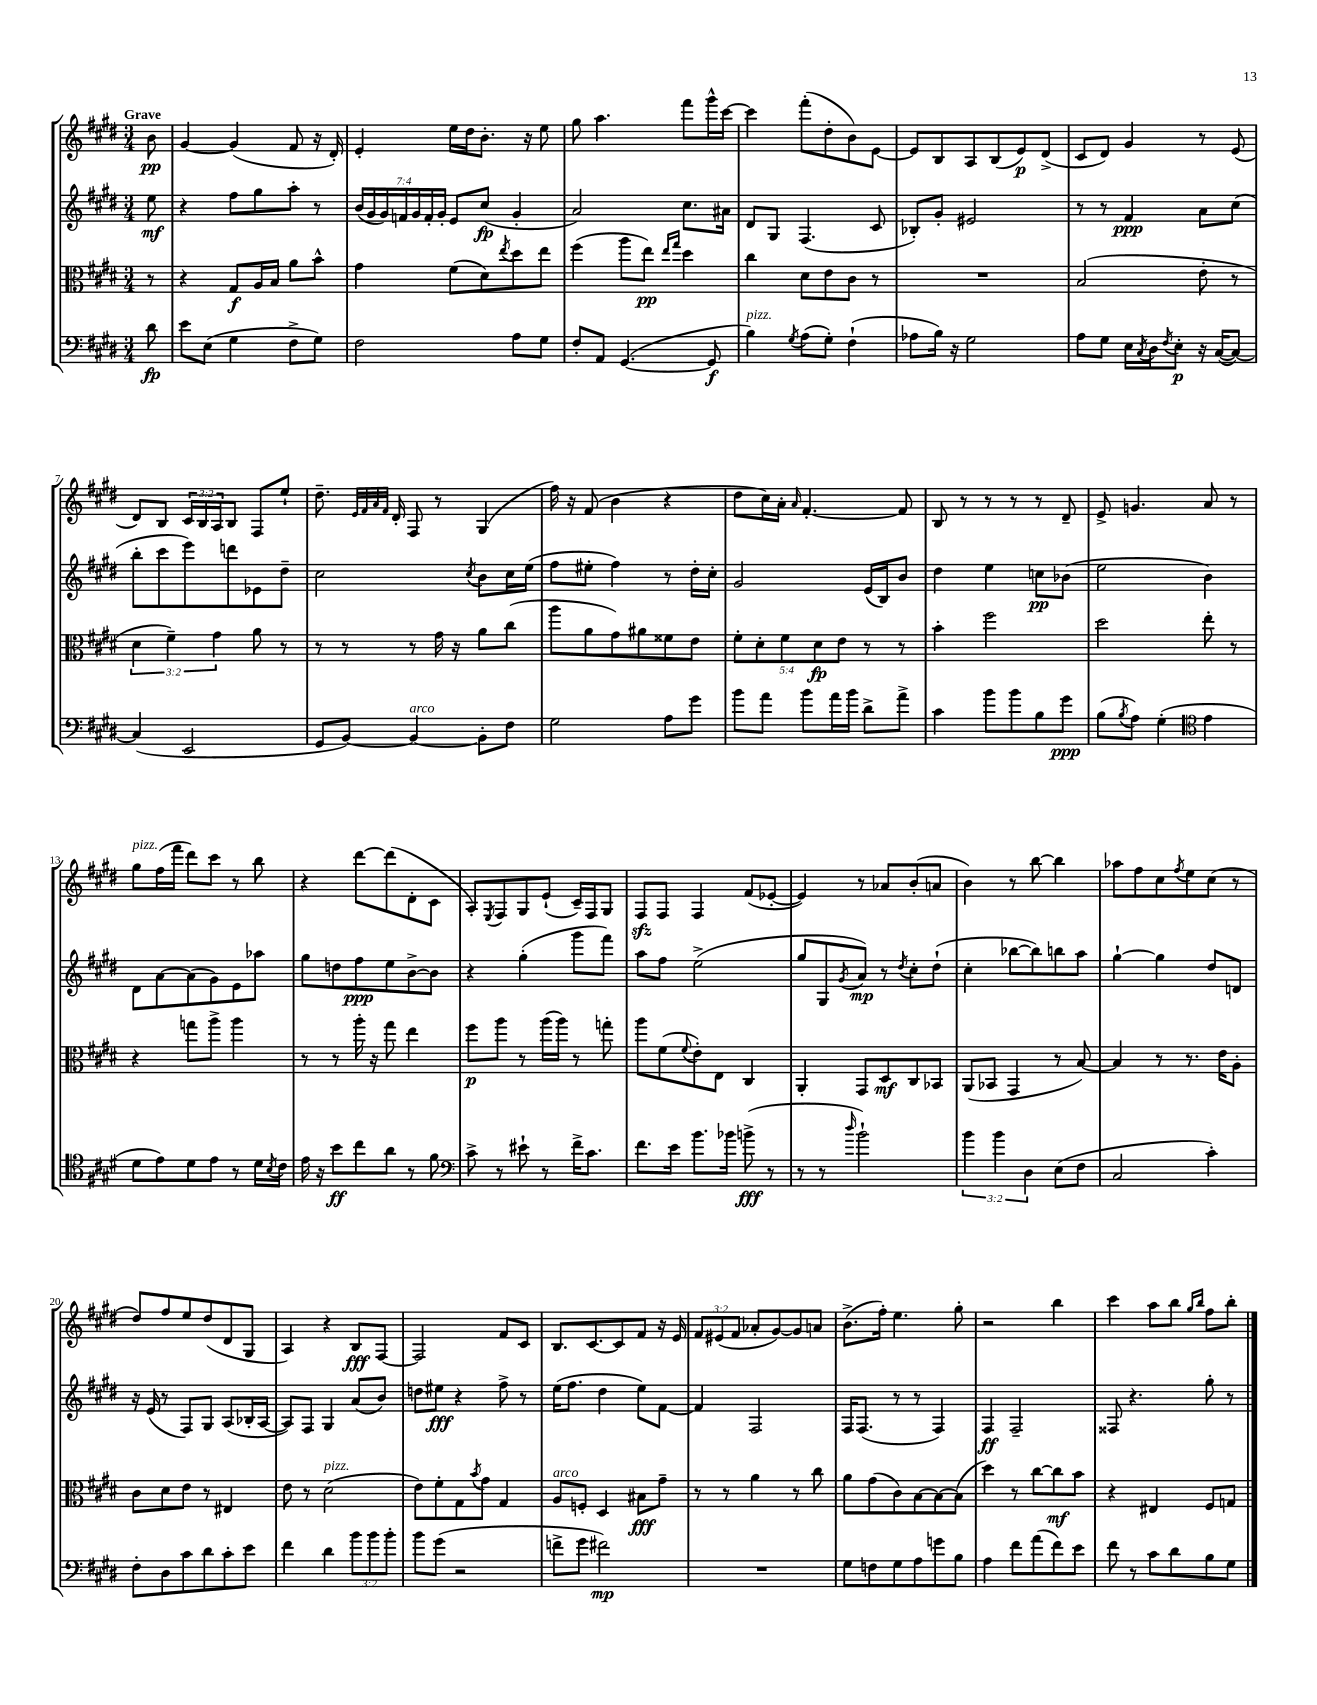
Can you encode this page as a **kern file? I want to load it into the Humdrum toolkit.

**kern	**dynam	**kern	**dynam	**kern	**dynam	**kern	**dynam
*part4	*part4	*part3	*part3	*part2	*part2	*part1	*part1
*staff4	*staff4	*staff3	*staff3	*staff2	*staff2	*staff1	*staff1
*clefF4	*	*clefC3	*	*clefG2	*	*clefG2	*
*k[f#c#g#d#]	*	*k[f#c#g#d#]	*	*k[f#c#g#d#]	*	*k[f#c#g#d#]	*
*M3/4	*	*M3/4	*	*M3/4	*	*M3/4	*
=	=	=	=	=	=	=	=
!	!	!	!	!	!	!LO:TX:a:B:t=Grave	!
8d#\	fp	8r	.	8ee\	mf	8b\	pp
=1	=1	=1	=1	=1	=1	=1	=1
8e\L	.	4r	.	4r	.	[4g#/	.
(8E\J	.	.	.	.	.	.	.
4G#\	.	8G#/L	f	8ff#\L	.	(4g#/]	.
.	.	16A/L	.	8gg#\	.	.	.
.	.	16B/JJ	.	.	.	.	.
8F#^\L	.	8a\L	.	8aa'\J	.	8f#/	.
8G#\J)	.	8b^^\J	.	8r	.	16r	.
.	.	.	.	.	.	16d#'/)	.
=2	=2	=2	=2	=2	=2	=2	=2
2F#\	.	4g#\	.	(28b/LL	.	4e'/	.
.	.	.	.	28g#/	.	.	.
.	.	.	.	28g#/)	.	.	.
.	.	.	.	28fn/	.	.	.
.	.	.	.	28g#/	.	.	.
.	.	.	.	28f'/	.	.	.
.	.	.	.	28g#'/JJ	.	.	.
.	.	(8f#\L	.	8e/L	.	16ee\LL	.
.	.	.	.	.	.	16dd#\J	.
.	.	8d#\)	.	(8cc#/J	fp	8.b'\J	.
.	.	8qee/	.	.	.	.	.
8A\L	.	8dd#\	.	4g#'/	.	.	.
.	.	.	.	.	.	16r	.
8G#\J	.	8ee\J	.	.	.	8ee\	.
=3	=3	=3	=3	=3	=3	=3	=3
8F#'/L	.	(4ff#\	.	2a/)	.	8gg#\	.
8AA/J	.	.	.	.	.	4.aa\	.
([4.GG#/	.	8aa\L	.	.	.	.	.
.	.	8ee\J)	pp	.	.	.	.
.	.	16qqee/LL	.	.	.	.	.
.	.	16qqgg#/JJ	.	.	.	.	.
.	.	4dd#\	.	8.cc#\L	.	8fff#\L	.
8GG#/]	f	.	.	.	.	16ggg#^^\L	.
.	.	.	.	16a#X\Jk	.	[16ccc#\JJ	.
=4	=4	=4	=4	=4	=4	=4	=4
!LO:TX:a:i:t=pizz.	!	!	!	!	!	!	!
4B\)	.	4cc#\	.	8d#/L	.	4ccc#\]	.
.	.	.	.	8G#/J	.	.	.
8qG#/	.	.	.	.	.	.	.
(8A\L	.	8d#\L	.	(4.F#/	.	(8fff#'\L	.
8G#'\J)	.	8e\	.	.	.	8dd#'\	.
(4F#`\	.	8c#\J	.	.	.	8b\)	.
.	.	8r	.	8c#/	.	[8e\J	.
=5	=5	=5	=5	=5	=5	=5	=5
8A-X\L	.	2.r	.	8B-X'/L)	.	8e/L]	.
16B\Jk)	.	.	.	8g#'/J	.	8B/	.
16r	.	.	.	.	.	.	.
2G#\	.	.	.	2e#X/	.	8A/	.
.	.	.	.	.	.	(8B/	.
.	.	.	.	.	.	8e/)	p
.	.	.	.	.	.	(8d#^/J	.
=6	=6	=6	=6	=6	=6	=6	=6
8A\L	.	(2B/	.	8r	.	8c#/L	.
8G#\J	.	.	.	8r	.	8d#/J)	.
16E\LL	.	.	.	4f#/	ppp	4g#/	.
8qC#/	.	.	.	.	.	.	.
16D#\J	.	.	.	.	.	.	.
8qF#/	.	.	.	.	.	.	.
8E'\J	p	.	.	.	.	.	.
16r	.	8e'\	.	8a\L	.	8r	.
([16C#/KL	.	.	.	.	.	.	.
8C#/J_)	.	8r	.	(8cc#\J	.	(8e/	.
!!LO:LB:g=z
=7	=7	=7	=7	=7	=7	=7	=7
(4C#/]	.	6d#\	.	8bb'\L	.	8d#/L)	.
.	.	.	.	8ccc#\	.	8B/J	.
.	.	6f#~\)	.	.	.	.	.
2EE/	.	.	.	8eee\)	.	24c#/LL	.
.	.	.	.	.	.	24B/	.
.	.	6g#\	.	.	.	24A/J	.
.	.	.	.	8dddn\	.	8B/J	.
.	.	8a\	.	8e-X\	.	8F#/L	.
.	.	8r	.	8dd#~\J	.	8ee`/J	.
=8	=8	=8	=8	=8	=8	=8	=8
8GG#/L	.	8r	.	2cc#\	.	8.dd#~\	.
[8BB/J)	.	8r	.	.	.	.	.
.	.	.	.	.	.	32qqe/LLL	.
.	.	.	.	.	.	32qqf#/	.
.	.	.	.	.	.	32qqa/	.
.	.	.	.	.	.	32qqf#/JJJ	.
.	.	.	.	.	.	16d#'/	.
!LO:TX:a:i:t=arco	!	!	!	!	!	!	!
4BB/_	.	8r	.	.	.	8F#/	.
.	.	16g#\	.	.	.	8r	.
.	.	16r	.	.	.	.	.
.	.	.	.	8qcc#/	.	.	.
8BB'\L]	.	8a\L	.	8b\L	.	(4G#/	.
8F#\J	.	(8cc#\J	.	16cc#\L	.	.	.
.	.	.	.	(16ee\JJ	.	.	.
=9	=9	=9	=9	=9	=9	=9	=9
2G#\	.	8aa\L	.	8ff#\L	.	16ff#\)	.
.	.	.	.	.	.	16r	.
.	.	8a\	.	8ee#X'\J	.	(8f#/	.
.	.	8g#\)	.	4ff#\)	.	4b\	.
.	.	8a#X\	.	.	.	.	.
8A\L	.	8f##X\	.	8r	.	4r	.
8g#\J	.	8e\J	.	16dd#'\LL	.	.	.
.	.	.	.	16cc#'\JJ	.	.	.
=10	=10	=10	=10	=10	=10	=10	=10
8b\L	.	10f#'\L	.	2g#/	.	8dd#\L	.
.	.	10d#'\	.	.	.	.	.
8a\J	.	.	.	.	.	16cc#\L)	.
.	.	.	.	.	.	16a'\JJ	.
.	.	10f#\	.	.	.	.	.
.	.	.	.	.	.	16qqa/	.
8b\L	.	.	.	.	.	[4.f#'/	.
.	.	10d#\	fp	.	.	.	.
16a\L	.	.	.	.	.	.	.
.	.	10e\J	.	.	.	.	.
16b\JJ	.	.	.	.	.	.	.
8d#^\L	.	8r	.	(16e/LL	.	.	.
.	.	.	.	16B/J)	.	.	.
8a^\J	.	8r	.	8b/J	.	8f#/]	.
=11	=11	=11	=11	=11	=11	=11	=11
4c#\	.	4b'\	.	4dd#\	.	8B/	.
.	.	.	.	.	.	8r	.
8b\L	.	2ff#\	.	4ee\	.	8r	.
8b\	.	.	.	.	.	8r	.
8B\	.	.	.	8ccn\L	pp	8r	.
8g#\J	ppp	.	.	(8b-X\J	.	8d#~/	.
=12	=12	=12	=12	=12	=12	=12	=12
(8B\L	.	2dd#\	.	2ee\	.	8e^/	.
8qB/	.	.	.	.	.	.	.
8A\J)	.	.	.	.	.	4.gn/	.
(4G#'\	.	.	.	.	.	.	.
*clefC4	*	*	*	*	*	*	*
4e\	.	8ee'\	.	4b\)	.	8a/	.
.	.	8r	.	.	.	8r	.
!!LO:LB:g=z
=13	=13	=13	=13	=13	=13	=13	=13
!	!	!	!	!	!	!LO:TX:a:i:t=pizz.	!
8d#\L	.	4r	.	8d#\L	.	8gg#\L	.
8e\)	.	.	.	[8a\	.	(16ff#\L	.
.	.	.	.	.	.	16fff#\JJ	.
8d#\	.	8ggn\L	.	(8a\]	.	8ddd#\L)	.
8e\J	.	8aa^\J	.	8g#\)	.	8ccc#\J	.
8r	.	4aa\	.	8e\	.	8r	.
16d#\LL	.	.	.	8aa-X\J	.	8bb\	.
8qB/	.	.	.	.	.	.	.
16c#\JJ	.	.	.	.	.	.	.
=14	=14	=14	=14	=14	=14	=14	=14
16e\	.	8r	.	8gg#\L	.	4r	.
16r	.	.	.	.	.	.	.
8b\L	ff	8r	.	8ddn\	.	.	.
8cc#\	.	16aa'\	.	8ff#\	ppp	[8ddd#\L	.
.	.	16r	.	.	.	.	.
8a\J	.	8gg#\	.	8ee\	.	(8ddd#\]	.
8r	.	4ee\	.	[8b^\	.	8d#'\	.
8f#\	.	.	.	8b\J]	.	8c#\J	.
=15	=15	=15	=15	=15	=15	=15	=15
*clefF4	*	*	*	*	*	*	*
8c#^\	.	8ff#\L	p	4r	.	8A'/L)	.
.	.	.	.	.	.	8qE/	.
8r	.	8aa\J	.	.	.	8F#/	.
8e#X`\	.	8r	.	(4gg#'\	.	8G#/	.
8r	.	(16aa\LL	.	.	.	(8e`/J	.
.	.	16aa\JJ)	.	.	.	.	.
16f#^\KL	.	8r	.	8ggg#\L	.	16c#~/LL)	.
8.c#\J	.	.	.	.	.	16F#/J	.
.	.	8ggn'\	.	8fff#\J)	.	8G#/J	.
=16	=16	=16	=16	=16	=16	=16	=16
8.f#\L	.	8aa\L	.	8aa\L	.	8F#zz/L	.
.	.	(8f#\	.	8ff#\J	.	8F#/J	.
16e\Jk	.	.	.	.	.	.	.
.	.	8qqf#/	.	.	.	.	.
8.b\L	.	8e'\)	.	(2ee^\	.	4F#/	.
.	.	8E\J	.	.	.	.	.
16b-X\Jk	.	.	.	.	.	.	.
(8bn^\	fff	4C#/	.	.	.	(8f#/L	.
8r	.	.	.	.	.	[8e-X'/J	.
=17	=17	=17	=17	=17	=17	=17	=17
8r	.	4AA'/	.	8gg#/L	.	4e-/])	.
8r	.	.	.	8G#/	.	.	.
16qqdd#/	.	.	.	8qg#/	.	.	.
2b`\)	.	8GG#/L	.	8a/J)	mp	8r	.
.	.	8D#/	mf	8r	.	8a-X/L	.
.	.	.	.	8qdd#/	.	.	.
.	.	8C#/	.	8cc#'\L	.	(8b'/	.
.	.	8BB-X/J	.	(8dd#`\J	.	8an/J	.
=18	=18	=18	=18	=18	=18	=18	=18
6b\	.	(8AA/L	.	4cc#'\	.	4b\)	.
.	.	8BB-X/J	.	.	.	.	.
6b\	.	.	.	.	.	.	.
.	.	4GG#/	.	[8bb-X\L	.	8r	.
6D#\	.	.	.	.	.	.	.
.	.	.	.	8bb-\])	.	[8bb\	.
(8E\L	.	8r	.	8bbn\	.	4bb\]	.
8F#\J	.	[8B/)	.	8aa\J	.	.	.
=19	=19	=19	=19	=19	=19	=19	=19
2C#/	.	4B/]	.	[4gg#`\	.	8aa-X\L	.
.	.	.	.	.	.	8ff#\	.
.	.	8r	.	4gg#\]	.	8cc#\	.
.	.	.	.	.	.	8qff#/	.
.	.	8.r	.	.	.	8ee\	.
4c#'\)	.	.	.	8dd#/L	.	(8cc#\J	.
.	.	16e\KL	.	.	.	.	.
.	.	8A'\J	.	8dn/J	.	8r	.
!!LO:LB:g=z
=20	=20	=20	=20	=20	=20	=20	=20
8F#'\L	.	8c#\L	.	16r	.	8dd#/L)	.
.	.	.	.	(16e/	.	.	.
8D#\	.	8d#\	.	8r	.	8ff#/	.
8c#\	.	8e\J	.	8F#/L)	.	8ee/	.
8d#\	.	8r	.	8G#/J	.	(8dd#/	.
8c#'\	.	4E#X/	.	(8A/L	.	8d#/	.
8e\J	.	.	.	16B-X'/L	.	8G#/J	.
.	.	.	.	[16A/JJ	.	.	.
=21	=21	=21	=21	=21	=21	=21	=21
4f#\	.	8e\	.	8A/L])	.	4A/)	.
.	.	8r	.	8F#/J	.	.	.
!	!	!LO:TX:a:i:t=pizz.	!	!	!	!	!
4d#\	.	(2d#\	.	4G#/	.	4r	.
12b\L	.	.	.	(8a/L	.	8B/L	fff
12b\	.	.	.	.	.	.	.
.	.	.	.	8b/J)	.	[8F#/J	.
12b'\J	.	.	.	.	.	.	.
=22	=22	=22	=22	=22	=22	=22	=22
8b\L	.	8e\L)	.	8ddn\L	.	2F#/]	.
(8g#\J	.	8f#'\	.	8ee#X\J	fff	.	.
2r	.	8G#\	.	4r	.	.	.
.	.	8qb/	.	.	.	.	.
.	.	8g#\J	.	.	.	.	.
.	.	4G#/	.	8ff#^\	.	8f#/L	.
.	.	.	.	8r	.	8c#/J	.
=23	=23	=23	=23	=23	=23	=23	=23
!	!	!LO:TX:a:i:t=arco	!	!	!	!	!
8fn^\L	.	8A/L	.	(16ee\KL	.	8.B/L	.
.	.	.	.	8.ff#\J	.	.	.
8g#\J	.	8Fn'/J	.	.	.	.	.
.	.	.	.	.	.	[8.c#/	.
2f#X\)	mp	4D#/	.	4dd#\	.	.	.
.	.	.	.	.	.	8c#/]	.
.	.	8B#X\L	fff	8ee\L)	.	8f#/J	.
.	.	8g#~\J	.	[8f#\J	.	16r	.
.	.	.	.	.	.	16e/	.
=24	=24	=24	=24	=24	=24	=24	=24
2.r	.	8r	.	4f#/]	.	12f#/L	.
.	.	.	.	.	.	(12e#X/	.
.	.	8r	.	.	.	.	.
.	.	.	.	.	.	12f#/J	.
.	.	4a\	.	2F#/	.	8a-X'/L	.
.	.	.	.	.	.	[8g#/)	.
.	.	8r	.	.	.	8g#/]	.
.	.	8cc#\	.	.	.	8an/J	.
=25	=25	=25	=25	=25	=25	=25	=25
8G#\L	.	8a\L	.	16F#/KL	.	(8.b^\L	.
.	.	.	.	(8.F#/J	.	.	.
8Fn\	.	(8g#\	.	.	.	.	.
.	.	.	.	.	.	16ff#'\Jk)	.
8G#\	.	8c#\)	.	8r	.	4.ee\	.
8A\	.	[8B\	.	8r	.	.	.
8gn\	.	8B\_	.	4F#/)	.	.	.
8B\J	.	(8B\J]	.	.	.	8gg#'\	.
=26	=26	=26	=26	=26	=26	=26	=26
4A\	.	4dd#\)	.	4F#/	ff	2r	.
8f#\L	.	8r	.	2F#~/	.	.	.
(8a\	.	[8cc#\L	.	.	.	.	.
8f#\)	.	8cc#\]	mf	.	.	4bb\	.
8e\J	.	8b\J	.	.	.	.	.
=27	=27	=27	=27	=27	=27	=27	=27
8f#\	.	4r	.	8F##X/	.	4ccc#\	.
8r	.	.	.	4.r	.	.	.
8c#\L	.	4E#X/	.	.	.	8aa\L	.
8d#\	.	.	.	.	.	8bb\J	.
.	.	.	.	.	.	16qqgg#/LL	.
.	.	.	.	.	.	16qqbb/JJ	.
8B\	.	8F#/L	.	8gg#'\	.	8ff#\L	.
8G#\J	.	8Gn/J	.	8r	.	8bb'\J	.
==	==	==	==	==	==	==	==
*-	*-	*-	*-	*-	*-	*-	*-
